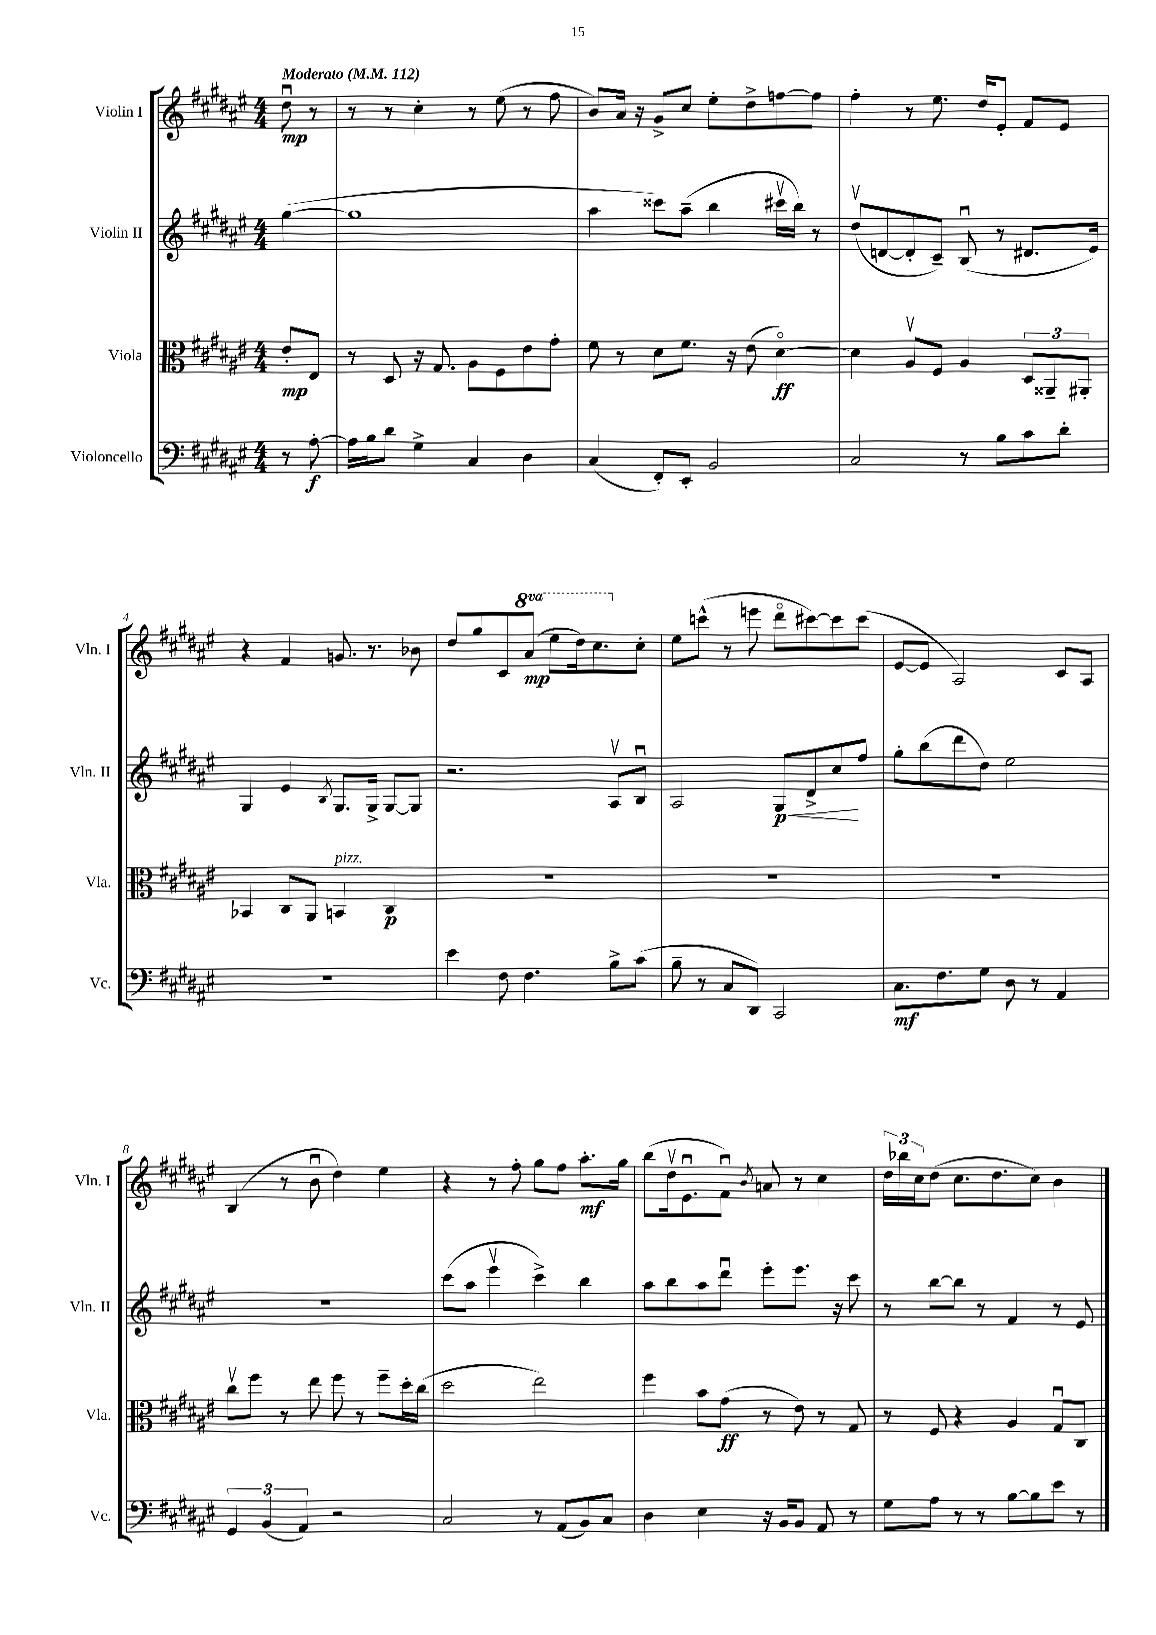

**kern	**kern	**kern	**kern
*staff4	*staff3	*staff2	*staff1
*clefF4	*clefC3	*clefG2	*clefG2
*k[f#c#g#d#a#e#]	*k[f#c#g#d#a#e#]	*k[f#c#g#d#a#e#]	*k[f#c#g#d#a#e#]
*M4/4	*M4/4	*M4/4	*M4/4
*MM112	*MM112	*MM112	*MM112
8r	8e#'	([4gg#	8dd#u
[8A#'	8E#	.	8r
=	=	=	=
16A#]	8r	1gg#]	8r
16B	.	.	.
8d#	8D#	.	8r
4G#^	16r	.	4cc#'
.	8.G#	.	.
4C#	8A#	.	8r
.	8F#	.	(8ee#
4D#	8e#	.	8r
.	8g#'	.	8ff#
=	=	=	=
(4C#	8f#	4aa#	8b)
.	8r	.	16a#
.	.	.	16r
8FF#')	8d#	8ccc##)	8g#^
8EE#'	8.f#	(8aa#~	8cc#
2BB	.	4bb	8ee#'
.	16r	.	.
.	(8e#	.	8dd#^
.	[4d#o)	16ccc#v	[8ff
.	.	16bb)	.
.	.	8r	8ff]
=	=	=	=
2C#	4d#]	(8dd#v	4ff#'
.	.	[8d	.
.	8A#v	8d']	8r
.	8F#	8c#~)	8.ee#
8r	4A#	(8Bu	.
.	.	.	16dd#
8B	.	8r	8e#'
8c#	12D#	8.d#	8f#
.	12AA##~	.	.
8d#'	.	.	8e#
.	12AA#'	.	.
.	.	16e#)	.
=	=	=	=
1r	4BB-	4G#	4r
.	8C#	4e#	4f#
.	8AA#	.	.
.	.	8qB	.
.	4BB	8.G#	8.g
.	.	16G#^	8.r
.	4C#	[8G#	.
.	.	8G#]	8b-
=	=	=	=
4e#	1r	2.r	8dd#
.	.	.	8gg#
8F#	.	.	8c#
4.F#	.	.	(8aa#
.	.	.	8eee#
.	.	.	16ddd#)
.	.	.	8.ccc#
8B^	.	8A#v	.
(8c#	.	8Bu	8cc#'
=	=	=	=
8B~	1r	2A#	8ee#
8r	.	.	(8ccc^^
8C#	.	.	8r
8DD#)	.	.	8eee
2CC#	.	8G#	8ddd#o
.	.	8d#^	[8ccc#)
.	.	8cc#	8ccc#]
.	.	8ff#	(8ccc#
=	=	=	=
8.C#	1r	8gg#'	[8e#
.	.	(8bb	8e#]
8.F#	.	.	.
.	.	8ddd#	2A#)
8G#	.	8dd#)	.
8D#	.	2ee#	.
8r	.	.	.
4AA#	.	.	8c#
.	.	.	8A#
=	=	=	=
6GG#	8cc#v	1r	(4B
.	8ff#	.	.
(6BB	.	.	.
.	8r	.	8r
6AA#)	.	.	.
.	8ee#	.	8bu
2r	8ff#	.	4dd#)
.	8r	.	.
.	8ff#~	.	4ee#
.	16dd#'	.	.
.	(16cc#	.	.
=	=	=	=
2C#	2dd#	(8ccc#	4r
.	.	8aa#	.
.	.	4eee#v	8r
.	.	.	8ff#'
8r	2ee#)	4ccc#^)	8gg#
(8AA#	.	.	8ff#
8BB)	.	4bb	8.aa#'
8C#	.	.	.
.	.	.	16gg#
=	=	=	=
4D#	4ff#	8aa#	(8bb
.	.	8bb	16dd#v
.	.	.	8.e#u
4E#	8b	8aa#	.
.	(8g#	8ddd#u	8f#u)
.	.	.	8qb
16r	8r	8eee#'	8a
16BB	.	.	.
8BB	8e#)	8.eee#	8r
8AA#	8r	.	4cc#
.	.	16r	.
8r	8G#	8ccc#	.
=	=	=	=
8G#	8r	8r	24dd#
.	.	.	24bb-
.	.	.	24cc#
8A#	8F#	[8bb	(8dd#
8r	4r	8bb]	8.cc#
8r	.	8r	.
.	.	.	8.dd#
[8B	4A#	4f#	.
8B]	.	.	8cc#)
8e#	8G#u	8r	4b
8r	8C#	8e#	.
==	==	==	==
*-	*-	*-	*-
